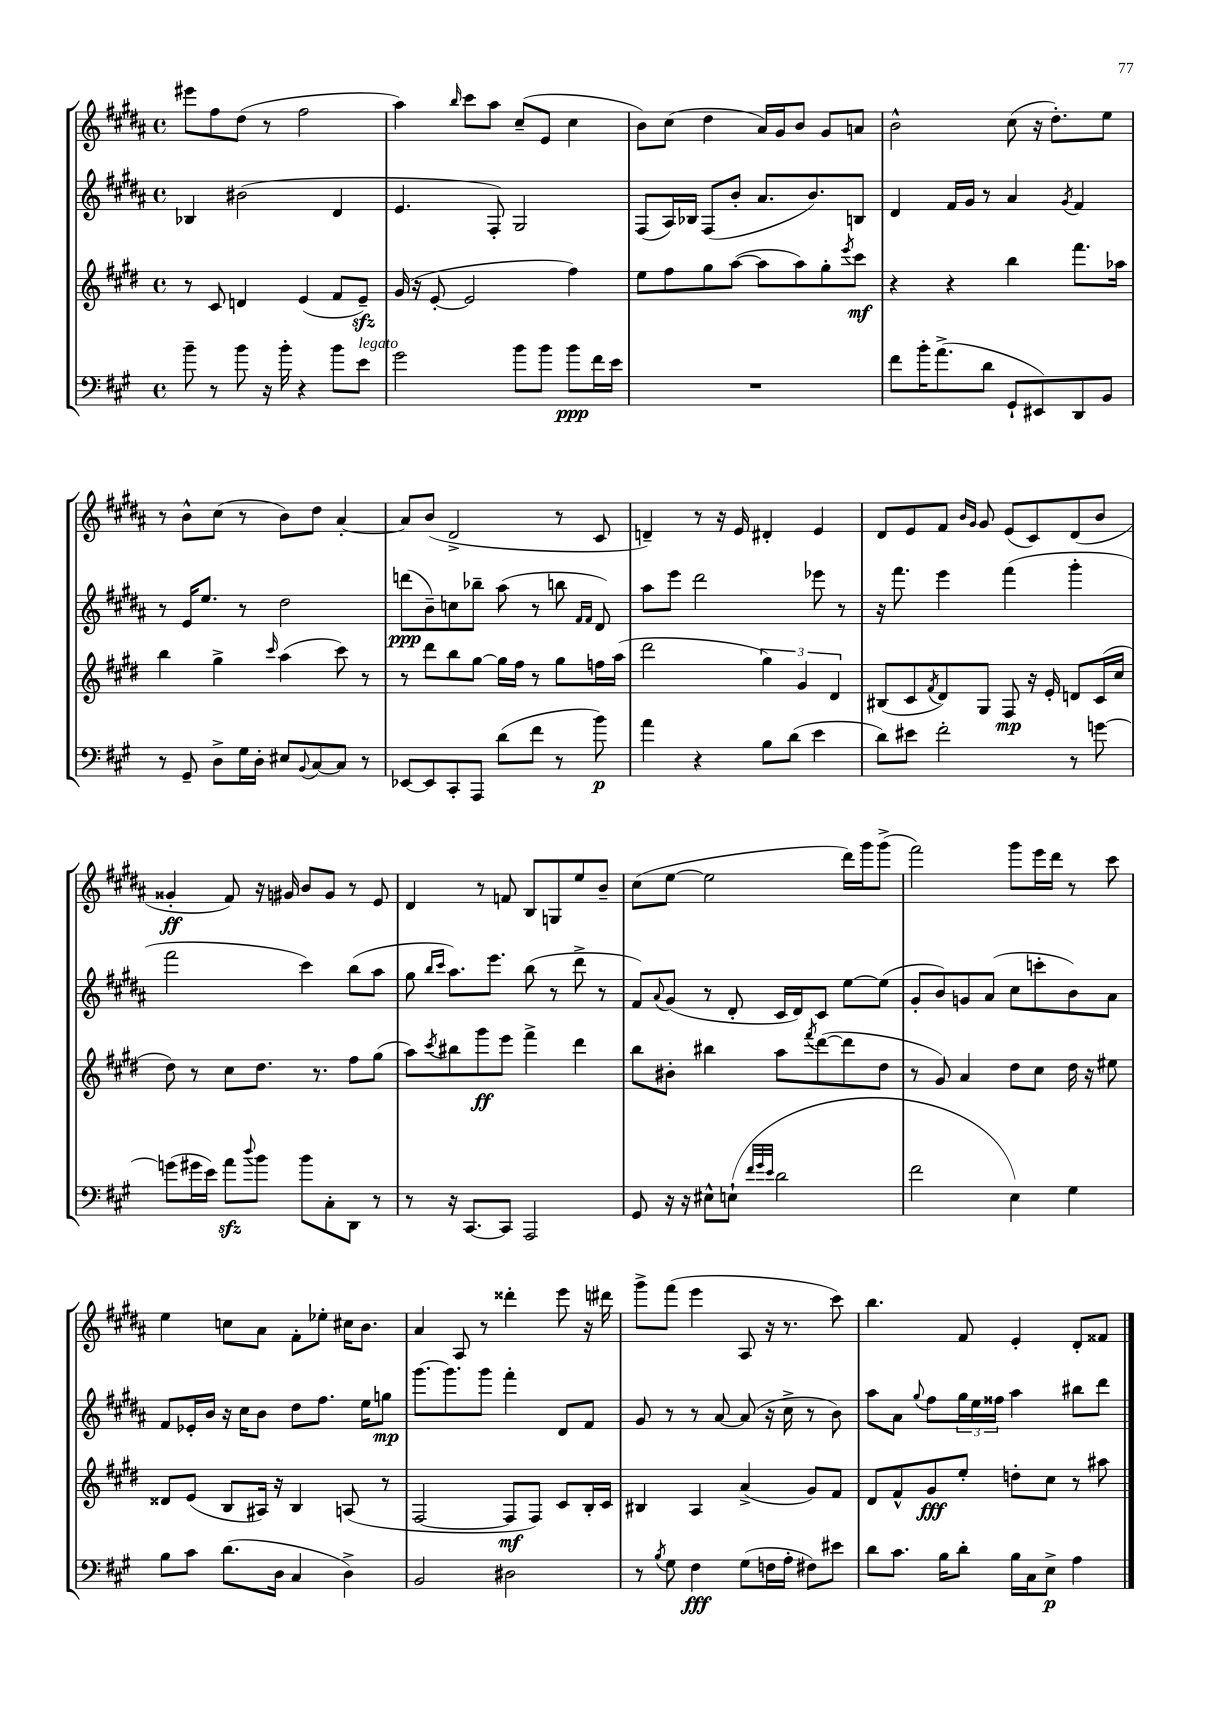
<<
\new StaffGroup <<
\new Staff = "s0" {
    \clef treble \key b \major \defaultTimeSignature \time 4/4
    eis'''8 fis''8 dis''8( r8 fis''2 |
    ais''4) \grace { b''16 } cis'''8 ais''8 cis''8--( e'8 cis''4 |
    b'8) cis''8( dis''4 ais'16) gis'16 b'8 gis'8 a'8 |
    b'2-^ cis''8( r16 dis''8.-.) e''8 |
    r8 b'8-^ cis''8( r8 b'8) dis''8 ais'4~-. |
    ais'8 b'8( dis'2-> r8 cis'8 |
    d'4--) r8 r16 e'16 dis'4-. e'4 |
    dis'8 e'8 fis'8 \grace { b'16 gis'16 } gis'8 e'8( cis'8) dis'8( b'8 |
    gisis'4-.\ff fis'8) r16 gis'16 b'8 gis'8 r8 e'8 |
    dis'4 r8 f'8 b8 g8 e''8 b'8-- |
    cis''8( e''8~ e''2 dis'''16) gis'''16 gis'''8->( |
    fis'''2) gis'''8 e'''16 dis'''16 r8 cis'''8 |
    e''4 c''8 ais'8 fis'8-. ees''8-. cis''16 b'8. |
    ais'4 ais8 r8 disis'''4-. e'''8 r16 dis'''16 |
    gis'''8-> fis'''8( e'''4 ais8 r16 r8. cis'''8) |
    b''4. fis'8 e'4-. dis'8-. fisis'8 \bar "|." |
}
\new Staff = "s1" {
    \clef treble \key b \major \defaultTimeSignature \time 4/4
    bes4 bis'2( dis'4 |
    e'4. fis8-.) gis2 |
    fis8( ais16) bes16 fis8( b'8-. ais'8. b'8.) b8 |
    dis'4 fis'16 gis'16 r8 ais'4 \acciaccatura { gis'8 } fis'4 |
    r8 e'16 e''8. r8 dis''2 |
    d'''8\ppp( b'8--) c''8 bes''8-- ais''8( r8 b''8 \grace { fis'16 fis'16 } dis'8) |
    ais''8 e'''8 dis'''2 ees'''8 r8 |
    r16 fis'''8. e'''4 fis'''4( gis'''4-. |
    fis'''2 cis'''4) b''8( ais''8 |
    gis''8 \grace { b''16 cis'''16 } ais''8.) e'''8. b''8( r8 dis'''8-> r8 |
    fis'8) \appoggiatura { ais'8 } gis'8( r8 dis'8-. cis'16 dis'16) cis'8 e''8~ e''8( |
    gis'8-. b'8) g'8 ais'8( cis''8 c'''8-. b'8) ais'8 |
    fis'8 ees'16-. b'16 r16 cis''16 b'8 dis''8 fis''8. e''16 g''8\mp |
    gis'''8.~ gis'''8. gis'''8 fis'''4-. dis'8 fis'8 |
    gis'8 r8 r8 ais'8~ ais'8( r16 cis''16-> r8 b'8) |
    ais''8 ais'8 \appoggiatura { gis''8 } fis''8 \tuplet 3/2 { gis''16 e''16 fisis''16 } ais''4 bis''8 dis'''8 \bar "|." |
}
\new Staff = "s2" {
    \clef treble \key e \major \defaultTimeSignature \time 4/4
    r8 cis'8 d'4 e'4( fis'8 e'8--\sfz) |
    gis'16( r16 e'8~-. e'2 fis''4) |
    e''8 fis''8 gis''8 a''8~( a''8 a''8) gis''8-. \acciaccatura { e'''8 } cis'''8\mf |
    r4 r4 b''4 fis'''8. aes''16 |
    b''4 gis''4-> \grace { cis'''16 } a''4( cis'''8) r8 |
    r8 dis'''8 b''8 gis''8~ gis''16 fis''16 r8 gis''8 f''16 a''16( |
    dis'''2 \tuplet 3/2 { gis''4) gis'4 dis'4 } |
    bis8( cis'8 \acciaccatura { fis'8 } dis'8) gis8 fis8\mp r16 e'16-. d'8 cis'16( cis''16 |
    dis''8) r8 cis''8 dis''8. r8. fis''8 gis''8( |
    a''8) \acciaccatura { cis'''8 } bis''8 gis'''8\ff e'''8 fis'''4-> dis'''4 |
    b''8 bis'8-. bis''4 a''8 \acciaccatura { fis'''8 } dis'''8~( dis'''8 dis''8 |
    r8 gis'8) a'4 dis''8 cis''8 dis''16 r16 eis''8 |
    disis'8 e'8( b8 ais16) r16 b4 a8( r8 |
    fis2~ fis8\mf fis8) cis'8 b16-. cis'16 |
    bis4 a4 a'4->( gis'8) fis'8 |
    dis'8 fis'8-^ gis'8\fff e''8-. d''8-. cis''8 r8 ais''8 \bar "|." |
}
\new Staff = "s3" {
    \clef bass \key a \major \defaultTimeSignature \time 4/4
    b'8-- r8 b'8 r16 b'16-. r4 b'8 e'8^\markup { \italic "legato" } |
    gis'2 b'8 b'8 b'8\ppp fis'16 e'16 |
    R1 |
    fis'8 b'16-. a'8.->( d'8 gis,8-! eis,8) d,8 b,8 |
    r8 gis,8-- d8-> gis16 d16-. eis8 \appoggiatura { b,8 } cis8~ cis8 r8 |
    ees,8~ ees,8 cis,8-. a,,8 d'8( fis'8 r8 b'8\p) |
    a'4 r4 b8 d'8( e'4 |
    d'8) eis'8 fis'2-. r8 g'8~ |
    g'8( gis'16 e'16) a'8\sfz \appoggiatura { d''8 } b'8 b'8 cis8-. d,8 r8 |
    r8 r16 cis,8.~ cis,8 a,,2 |
    gis,8 r16 r16 eis8-^ e8-!( \grace { fis'32 gis'32 e'32 } d'2 |
    fis'2 e4) gis4 |
    b8 cis'8 d'8.( d16 cis4 d4->) |
    b,2 dis2 |
    r8 \acciaccatura { b8 } gis8 fis4\fff gis8( f16 a16-. fis8) eis'8 |
    d'8 cis'8. b16 d'8-. b16 cis16 e8->\p a4 \bar "|." |
}
>>
>>
\layout { \context { \Score \remove "Bar_number_engraver" } }
